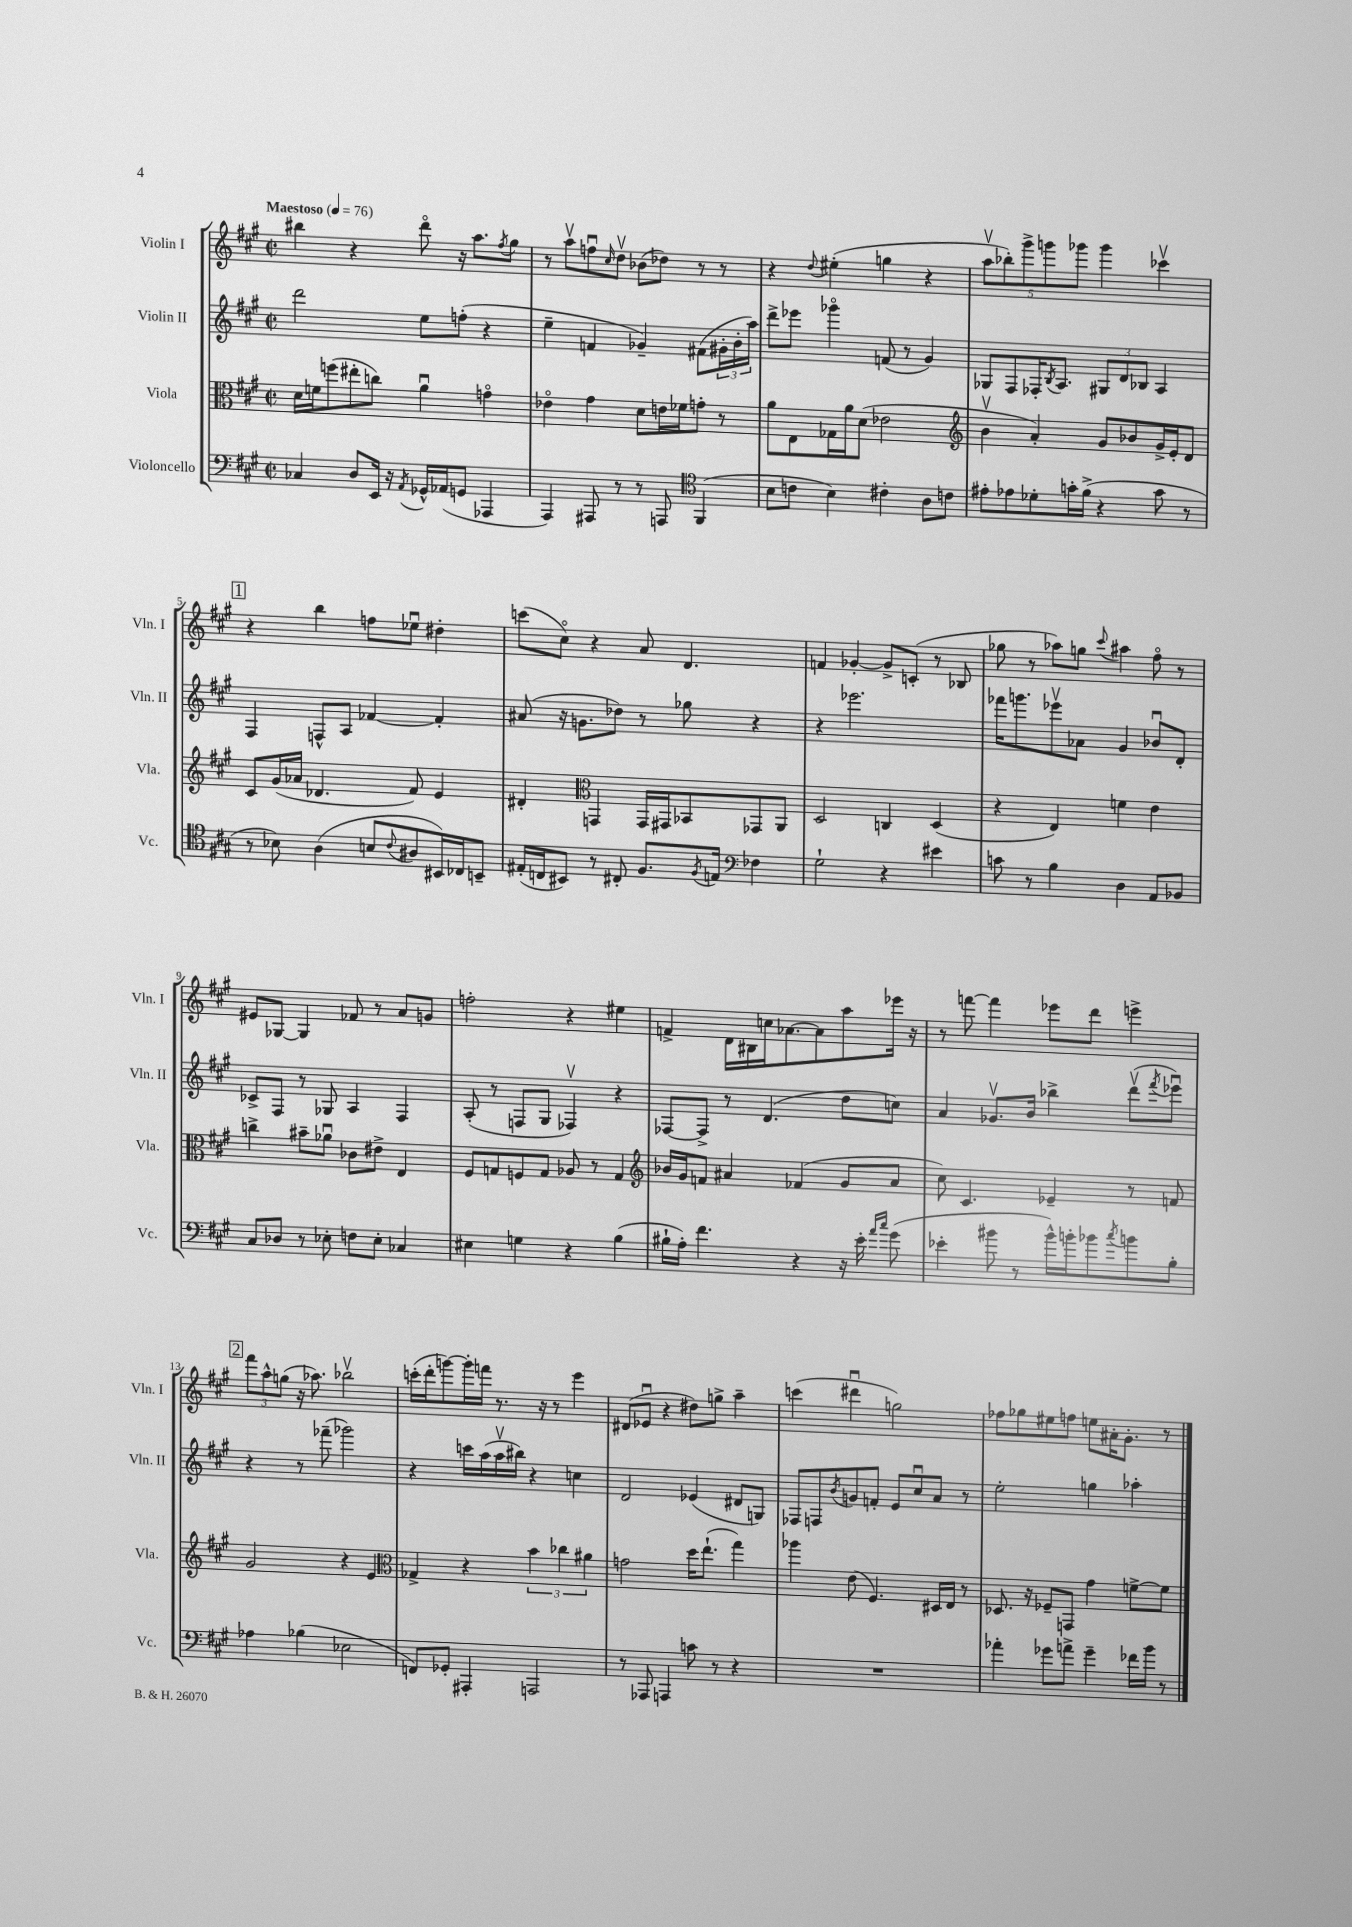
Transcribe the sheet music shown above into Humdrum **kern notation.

**kern	**kern	**kern	**kern
*staff4	*staff3	*staff2	*staff1
*clefF4	*clefC3	*clefG2	*clefG2
*k[f#c#g#]	*k[f#c#g#]	*k[f#c#g#]	*k[f#c#g#]
*M2/2	*M2/2	*M2/2	*M2/2
*met(c|)	*met(c|)	*met(c|)	*met(c|)
*MM76	*MM76	*MM76	*MM76
4C-/	16d\LL	2ddd\	4bb#\
.	16f\J	.	.
.	(8ff\	.	.
8D/L	8ee#'\	.	4r
16EE/Jk	8cc\J)	.	.
16r	.	.	.
8qAA/	.	.	.
16GG-^^/LL	4au\	8ee\L	8dddo\
(16AA-/J	.	.	.
8GG/J	.	(8ff'\J	16r
.	.	.	8.aa\L
4AAA-/	4go\	4r	.
.	.	.	8qff#/
.	.	.	8gg#\J
=	=	=	=
4AAA/)	4e-o\	4ee~\	8r
.	.	.	8aav\L
8AAA#/	4g#\	4f/	8ffu\
.	.	.	16qqcc#/
8r	.	.	8ddv\J
8r	8d\L	4g-~/)	(8b-\L
8AAA/	16e\L	.	8dd-\J)
.	16f-\J	.	.
*clefC4	*	*	*
(4FF#/	8g'\J	(8f#\L	8r
.	8r	24g#'\L	8r
.	.	24b'\	.
.	.	24aa\JJ)	.
=	=	=	=
8B\L	8a\L	8ddd^\L	4r
8c\J	8E\	8eee-\J	.
.	.	.	8qqdd/
4B\)	16G-\L	4ggg-o\	(4ee#'\
.	16a\J	.	.
.	(8d\J	.	.
4c#'\	2e-\	(8f/	4gg\
.	.	8r	.
8A\L	.	4g#/)	4r
8c\J	.	.	.
=	=	=	=
*	*clefG2	*	*
8e#'\L	4bv\	8G-/L	10aav\L
.	.	.	10bb-'\)
8e-\	.	8F#/	.
.	.	.	10ggg#^\
8d-'\	4a'/)	16F-'/K	.
.	.	.	10ggg\
.	.	8qB/	.
.	.	8.A/J	.
16g'\L	.	.	.
.	.	.	10ggg-\J
(16f#^\JJ	.	.	.
4r	8g#/L	12G#/L	4ggg-\
.	.	12d/	.
.	8b-/	.	.
.	.	12B-/J	.
8g\	16g#^/L	4A/	4ccc-v\
.	16e'/J	.	.
8r	8d/J	.	.
=	=	=	=
8r	8c#/L	4F#/	4r
8B-\)	(16g#/L	.	.
.	16a-/JJ	.	.
(4A\	4.d-/	8F^^/L	4bb\
.	.	8A/J	.
8B/L	.	[4f-/	8ff\L
8qqc#/	.	.	.
8A#/	8f#/)	.	8ee-u\J
16BB#/L)	4e/	4f-'/]	4dd#'\
16C-/J	.	.	.
8BB~/J	.	.	.
=	=	=	=
(16E#'/LL	4d#'/	(8a#/	(8ccc\L
16C/J	.	.	.
8BB#/J)	.	16r	8cc#o\J)
.	.	8.g\L	.
*	*clefC3	*	*
8r	4GG/	.	4r
8C#'/	.	8dd-\J)	.
8.F#/L	16GG/LL	8r	8a/
.	16GG#/J	.	.
.	8BB-/	8gg-\	4.d/
8qF#/	.	.	.
16E/Jk	.	.	.
*clefF4	*	*	*
4F-\	8GG-/	4r	.
.	8AA/J	.	.
=	=	=	=
2G#`\	2D/	4r	4f/
.	.	2.eee-\	[4g-'/
4r	4C/	.	8g-^/]L
.	.	.	(8c'/J
4e#\	(4D/	.	8r
.	.	.	8B-/
=	=	=	=
8c\	4r	16fff-\LK	8gg-\
.	.	8.ggg\	.
8r	.	.	8r
4B\	4E/)	8eee-v\	8aa-\L)
.	.	8a-\J	8gg\J
.	.	.	8qqccc#/
4D\	4f\	4g#/	4aa#\
8AA/L	4e\	8b-u/L	8ff#o\
8BB-/J	.	8d'/J	8r
=	=	=	=
8C#/L	4cc^\	8c-^/L	8e#/L
8D-/J	.	8F#/J	[8G-/J
8r	8b#~\L	8r	4G-/]
8E-'\	8a-u\J	8G-/	.
8F\L	8c-\L	4A/	8f-/
8E-'\J	8e#^\J	.	8r
4C-/	4E/	4F#/	8a/L
.	.	.	8g/J
=	=	=	=
4E#\	8F#/L	(8A'/	2ff'\
.	8G/	8r	.
4G\	8F/	8F/L	.
.	8G/J	8G#/J	.
4r	8A-/	4F-v/)	4r
.	8r	.	.
(4B\	4G/	4r	4ee#\
=	=	=	=
*	*clefG2	*	*
16B#`\LL	16b-/LL	[8F-/L	4f^/
16A'\JJ)	16g#/J	.	.
4.f#\	8f/J	8F-^/]J	.
.	4a#/	8r	16d\LL
.	.	.	16B#\
.	.	(4.d/	16cc\J
.	.	.	[8.a-\
4r	(4f-/	.	.
.	.	.	8a-\]
16r	8g#/L	8dd\L	8aa\
16e'\	.	.	.
16qqa/LL	.	.	.
16qqcc#/JJ	.	.	.
(8g#\	8a#/J	8cc\J)	16eee-\Jk
.	.	.	16r
=	=	=	=
4e-'\	8cc#\)	4a/	8r
.	4.c#/	.	[8fff\
8b#\	.	8.g-v/L	4fff\]
8r	.	.	.
.	.	16b/Jk	.
16b#^^\LL)	4e-~/	4bb-^\	8eee-\L
16b'\J	.	.	.
8b-\	.	.	8ddd\J
8qcc#/	.	.	.
8b\	8r	(8dddv\L	4eee^\
.	.	8qfff#/	.
8B'\J	8f/	8eee-u\J)	.
=	=	=	=
4A-\	2g#/	4r	12fff#\L
.	.	.	12aa^^\
.	.	.	(12gg\J
(4B-\	.	8r	16r
.	.	.	8.aa-\)
.	.	(8fff-~\	.
2E-\	4r	2ggg-\)	2bb-v\
.	4e/	.	.
=	=	=	=
*	*clefC3	*	*
8FF/L)	4G-^/	4r	(16ccc'\LL
.	.	.	16ddd'\J
8GG-'/J	.	.	[8ggg\)
4AAA#'/	4r	16ccc\LL	16ggg'\]L
.	.	(16aa\	16fff\JJ
.	.	16aav\	8.r
.	.	16bb#\JJ)	.
2AAA/	6b\	4r	.
.	.	.	16r
.	.	.	8r
.	6cc-\	.	.
.	.	4cc\	4eee\
.	6a#\	.	.
=	=	=	=
8r	2g\	2d/	(8d#/L
8AAA-/	.	.	8e-u/J
4AAA/	.	.	4r
8c\	16dd\LK	(4e-/	8dd#\L)
.	(8.ee`\J	.	.
8r	.	.	8gg^\J
4r	4gg#\)	8d#/L	4aa~\
.	.	8G/J)	.
=	=	=	=
1r	4aa-\	8F-/L	(4ccc\
.	.	8F/	.
.	.	8qb/	.
.	(8e\	8g/	4ddd#u\
.	4.F#/)	8f'/J	.
.	.	8e/L	2gg\)
.	.	8cc#u/	.
.	16D#/LL	8a/J	.
.	16E/JJ	.	.
.	8r	8r	.
=	=	=	=
4a-'\	8.D-/	2ee'\	8ff-\L
.	.	.	8gg-\
.	16r	.	.
8g-\L	8F-~/L	.	8ee#\
8a^\J	8GG/J	.	8ff\J
4g-~\	4g#\	4gg\	8ee\L
.	.	.	16a#'\K
.	.	.	8.g#'\J
16f-\LL	[8f^\L	4aa-'\	.
16b\JJ	.	.	.
8r	8f\]J	.	8r
==	==	==	==
*-	*-	*-	*-
